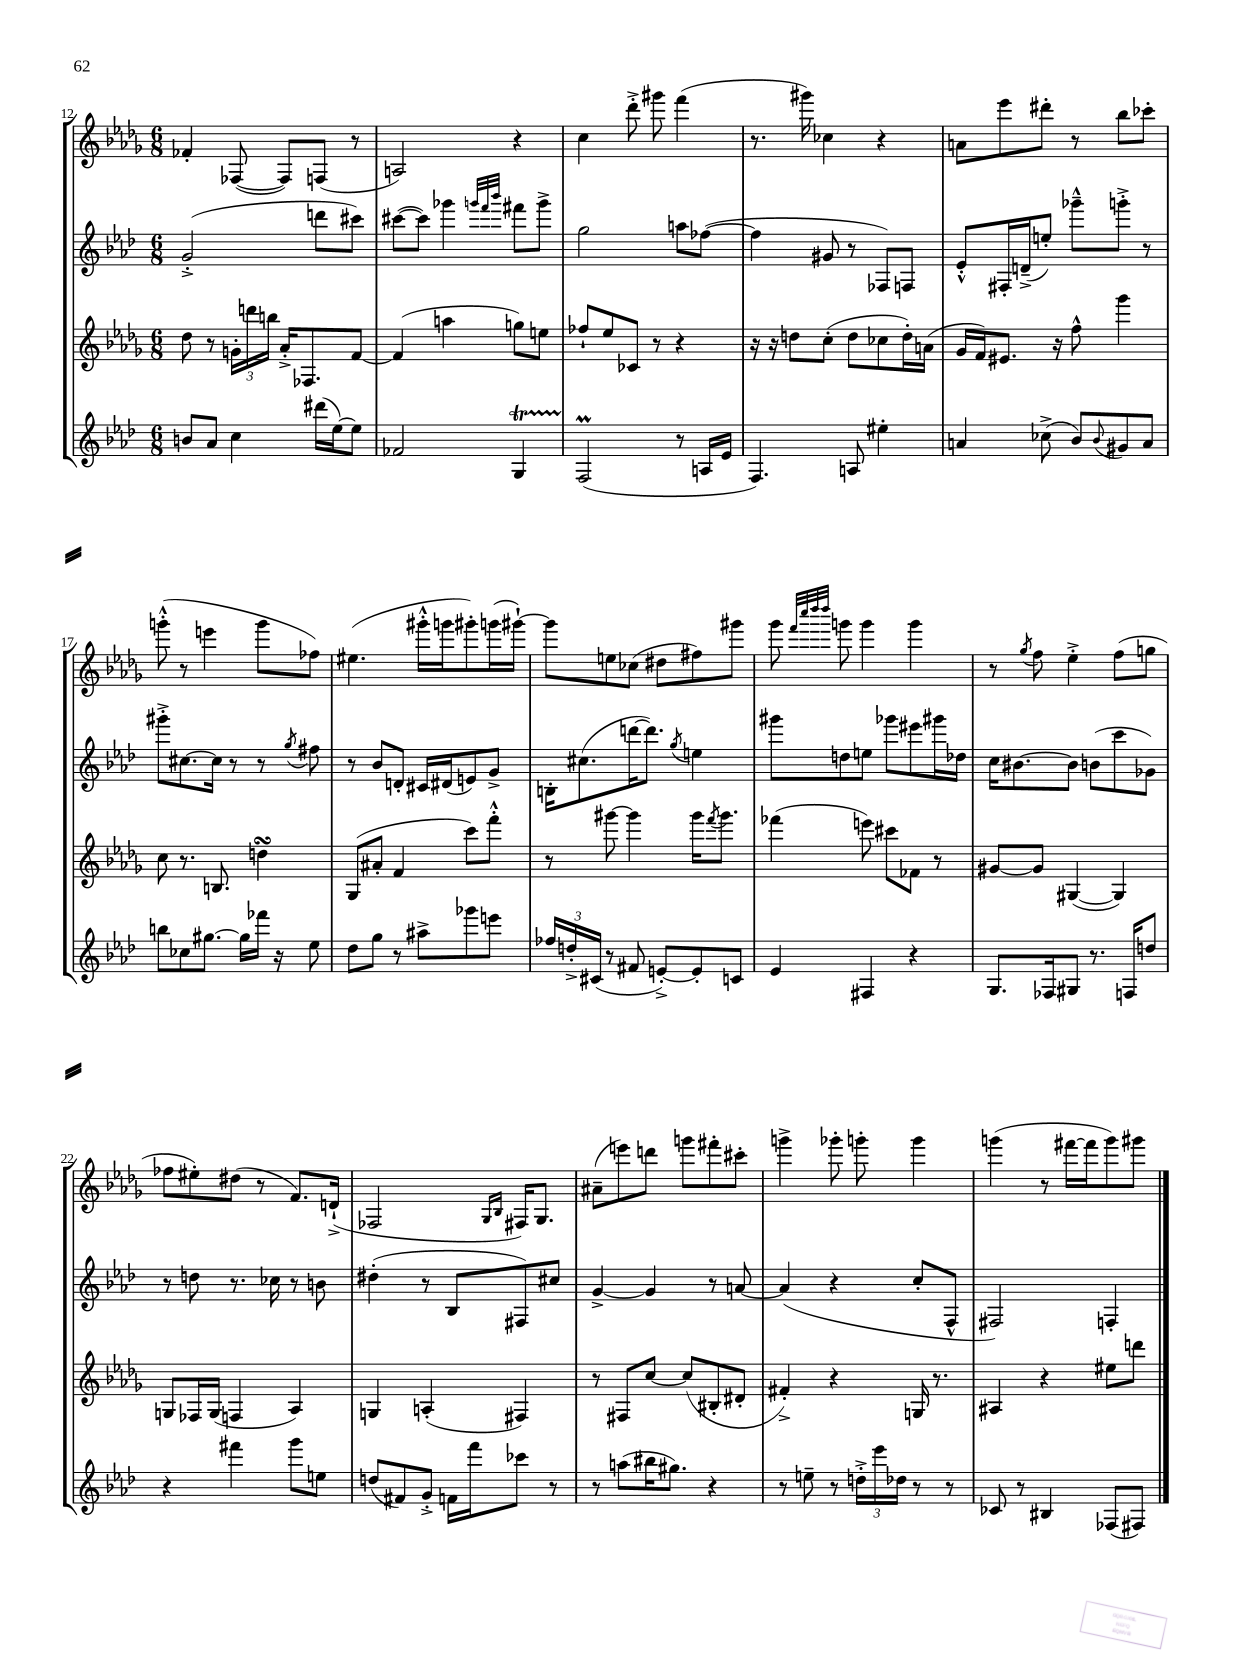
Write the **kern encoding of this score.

**kern	**kern	**kern	**kern
*staff4	*staff3	*staff2	*staff1
*clefG2	*clefG2	*clefG2	*clefG2
*k[b-e-a-d-]	*k[b-e-a-d-g-]	*k[b-e-a-d-]	*k[b-e-a-d-g-]
*M6/8	*M6/8	*M6/8	*M6/8
8b/L	8dd-\	(2g'^/	4f-'/
8a-/J	8r	.	.
4cc\	24g'\LL	.	([8F-/
.	24ddd\	.	.
.	24bb\JJ	.	.
.	16a-'^/LK	.	8F-/]L)
.	8.F-/	.	.
(16ddd#\LL	.	8ddd\L	(8F/J
[16ee-\J)	.	.	.
8ee-\]J	[8f/J	8ccc#\J)	8r
=	=	=	=
2f-/	(4f/]	([8ccc#\L	2A/)
.	.	8ccc#\]J)	.
.	4aa\	4ggg-\	.
.	.	32qqggg/LLL	.
.	.	32qqfff/	.
.	.	32qqbbb-/JJJ	.
4G/	8gg\L)	8fff#\L	4r
.	8ee\J	8ggg^\J	.
=	=	=	=
(2F/	8ff-`/L	2gg\	4cc\
.	8ee-/	.	.
.	8c-/J	.	8ddd-'^\
.	8r	.	8ggg#\
8r	4r	8aa\L	(4fff\
16A/LL	.	([8ff-\J	.
16e-/JJ	.	.	.
=	=	=	=
4.F/)	16r	4ff-\]	8.r
.	16r	.	.
.	8dd\L	.	.
.	.	.	16ggg#\)
.	(8cc'\J	8g#/	4cc-\
8A/	8dd\L	8r	.
4ee#'\	8cc-\	8F-/L)	4r
.	16dd'\L)	8F/J	.
.	(16a\JJ	.	.
=	=	=	=
4a/	16g-/LL	8e-'^^/L	8a\L
.	16f/J)	.	.
.	8.e#/J	16F#'/L	8eee-\
.	.	(16d~^/J	.
(8cc-^\	.	8ee'/J)	8ddd#'\J
.	16r	.	.
8b-/L)	8ff^^\	8ggg-~^^\L	8r
8qqb-/	.	.	.
8g#/	4ggg-\	8ggg'^\J	8bb-\L
8a/J	.	8r	8ccc-'\J
=	=	=	=
8bb\L	8cc\	8ggg#'^\L	(8ggg'^^\
8cc-\	8.r	[8.cc#\	8r
[8.gg#\J	.	.	4eee\
.	8.B/	16cc#\]Jk	.
.	.	8r	.
16gg#\]LL	.	.	.
16fff-\JJ	4dd\	8r	8ggg\L
16r	.	.	.
.	.	8qgg/	.
8ee-\	.	8ff#\	8ff-\J)
=	=	=	=
8dd-\L	(8G-/L	8r	(4.ee#\
8gg\J	8a#'/J	8b-/L	.
8r	4f/	8d'/J	.
8aa#^\L	.	16c#/LL	16ggg#'^^\LL
.	.	(16d#/J	16ggg\J
8ggg-\	8ccc\L)	8e/)	8ggg#'\)
8eee\J	8fff'^^\J	8g^/J	(16ggg\L
.	.	.	[16ggg#`\JJ)
=	=	=	=
24ff-/LL	8r	16B'\LK	8ggg#\]L
24dd'^/	.	.	.
.	.	(8.cc#\	.
(24c#/JJ	.	.	.
8r	[8ggg#\	.	8ee\
8f#/	4ggg#\]	[16ddd\K	(8cc-\J
.	.	8.ddd\]J)	.
[8e'^/L)	.	.	8dd#\L
.	.	8qgg/	.
8e'/]	16ggg#\LK	4ee\	8ff#\)
.	8qfff/	.	.
.	8.ggg#\J	.	.
8c/J	.	.	8ggg#\J
=	=	=	=
4e-/	(4fff-\	8ggg#\L	8ggg-\
.	.	.	32qqfff/LLL
.	.	.	32qqcccc/
.	.	.	32qqdddd-/
.	.	.	32qqdddd-/JJJ
.	.	8dd\	8ggg\
4F#/	8eee\)	8ee\J	4ggg\
.	8ccc#\L	8ggg-\L	.
4r	8f-\J	8eee#\	4ggg\
.	8r	16ggg#\L	.
.	.	16dd-\JJ	.
=	=	=	=
8.G/L	[8g#/L	16cc\LK	8r
.	.	[8.b#\	.
.	.	.	8qgg-/
.	8g#/]J	.	8ff\
16F-/k	.	.	.
8G#/J	([4G#/	8b#\]J	4ee-'^\
8.r	.	(8b\L	.
.	4G#/])	8ccc\	(8ff\L
16F/LK	.	.	.
8dd/J	.	8g-\J)	8gg\J
=	=	=	=
4r	8G/L	8r	8ff-\L
.	16F-/L	8dd\	8ee#'\)
.	(16G/JJ	.	.
4fff#\	4F/	8.r	(8dd#\J
.	.	.	8r
.	.	16cc-\	.
8ggg\L	4A-/)	8r	8.f/L)
8ee\J	.	8b\	.
.	.	.	(16d`^/Jk
=	=	=	=
(8dd/L	4G/	(4dd#'\	2F-/
8f#/)	.	.	.
8g'^/J	(4A'/	8r	.
16f\LL	.	8B-/L	.
16fff\J	.	.	.
.	.	.	16qqG-/LL
.	.	.	16qqB-/JJ
8ccc-\J	4F#/)	8F#/)	16F#/LK)
.	.	.	8.G-/J
8r	.	8cc#/J	.
=	=	=	=
8r	8r	[4g^/	(8a#~\L
(8aa\L	8F#/L	.	8eee\)
16bb#\K	[8cc/J	4g/]	8ddd\J
8.gg#\J)	.	.	.
.	(8cc/]L	.	8ggg\L
4r	8B#'/	8r	8fff#'\
.	8d#'/J	[8a/	8ccc#'\J
=	=	=	=
8r	4f#'^/)	(4a/]	4ggg^\
8ee~\	.	.	.
8r	4r	4r	8ggg-'\
24dd'^\LL	.	.	8ggg'\
24eee-\	.	.	.
24dd-\JJ	.	.	.
8r	16G/	8cc'/L	4ggg\
.	8.r	.	.
8r	.	8F^^/J	.
=	=	=	=
8c-/	4A#/	2F#/)	(4ggg\
8r	.	.	.
4B#/	4r	.	8r
.	.	.	[16fff#\LL
.	.	.	16fff#\]J
(8F-/L	8ee#\L	4F'/	8ggg\)
8F#/J)	8ddd\J	.	8ggg#\J
==	==	==	==
*-	*-	*-	*-
